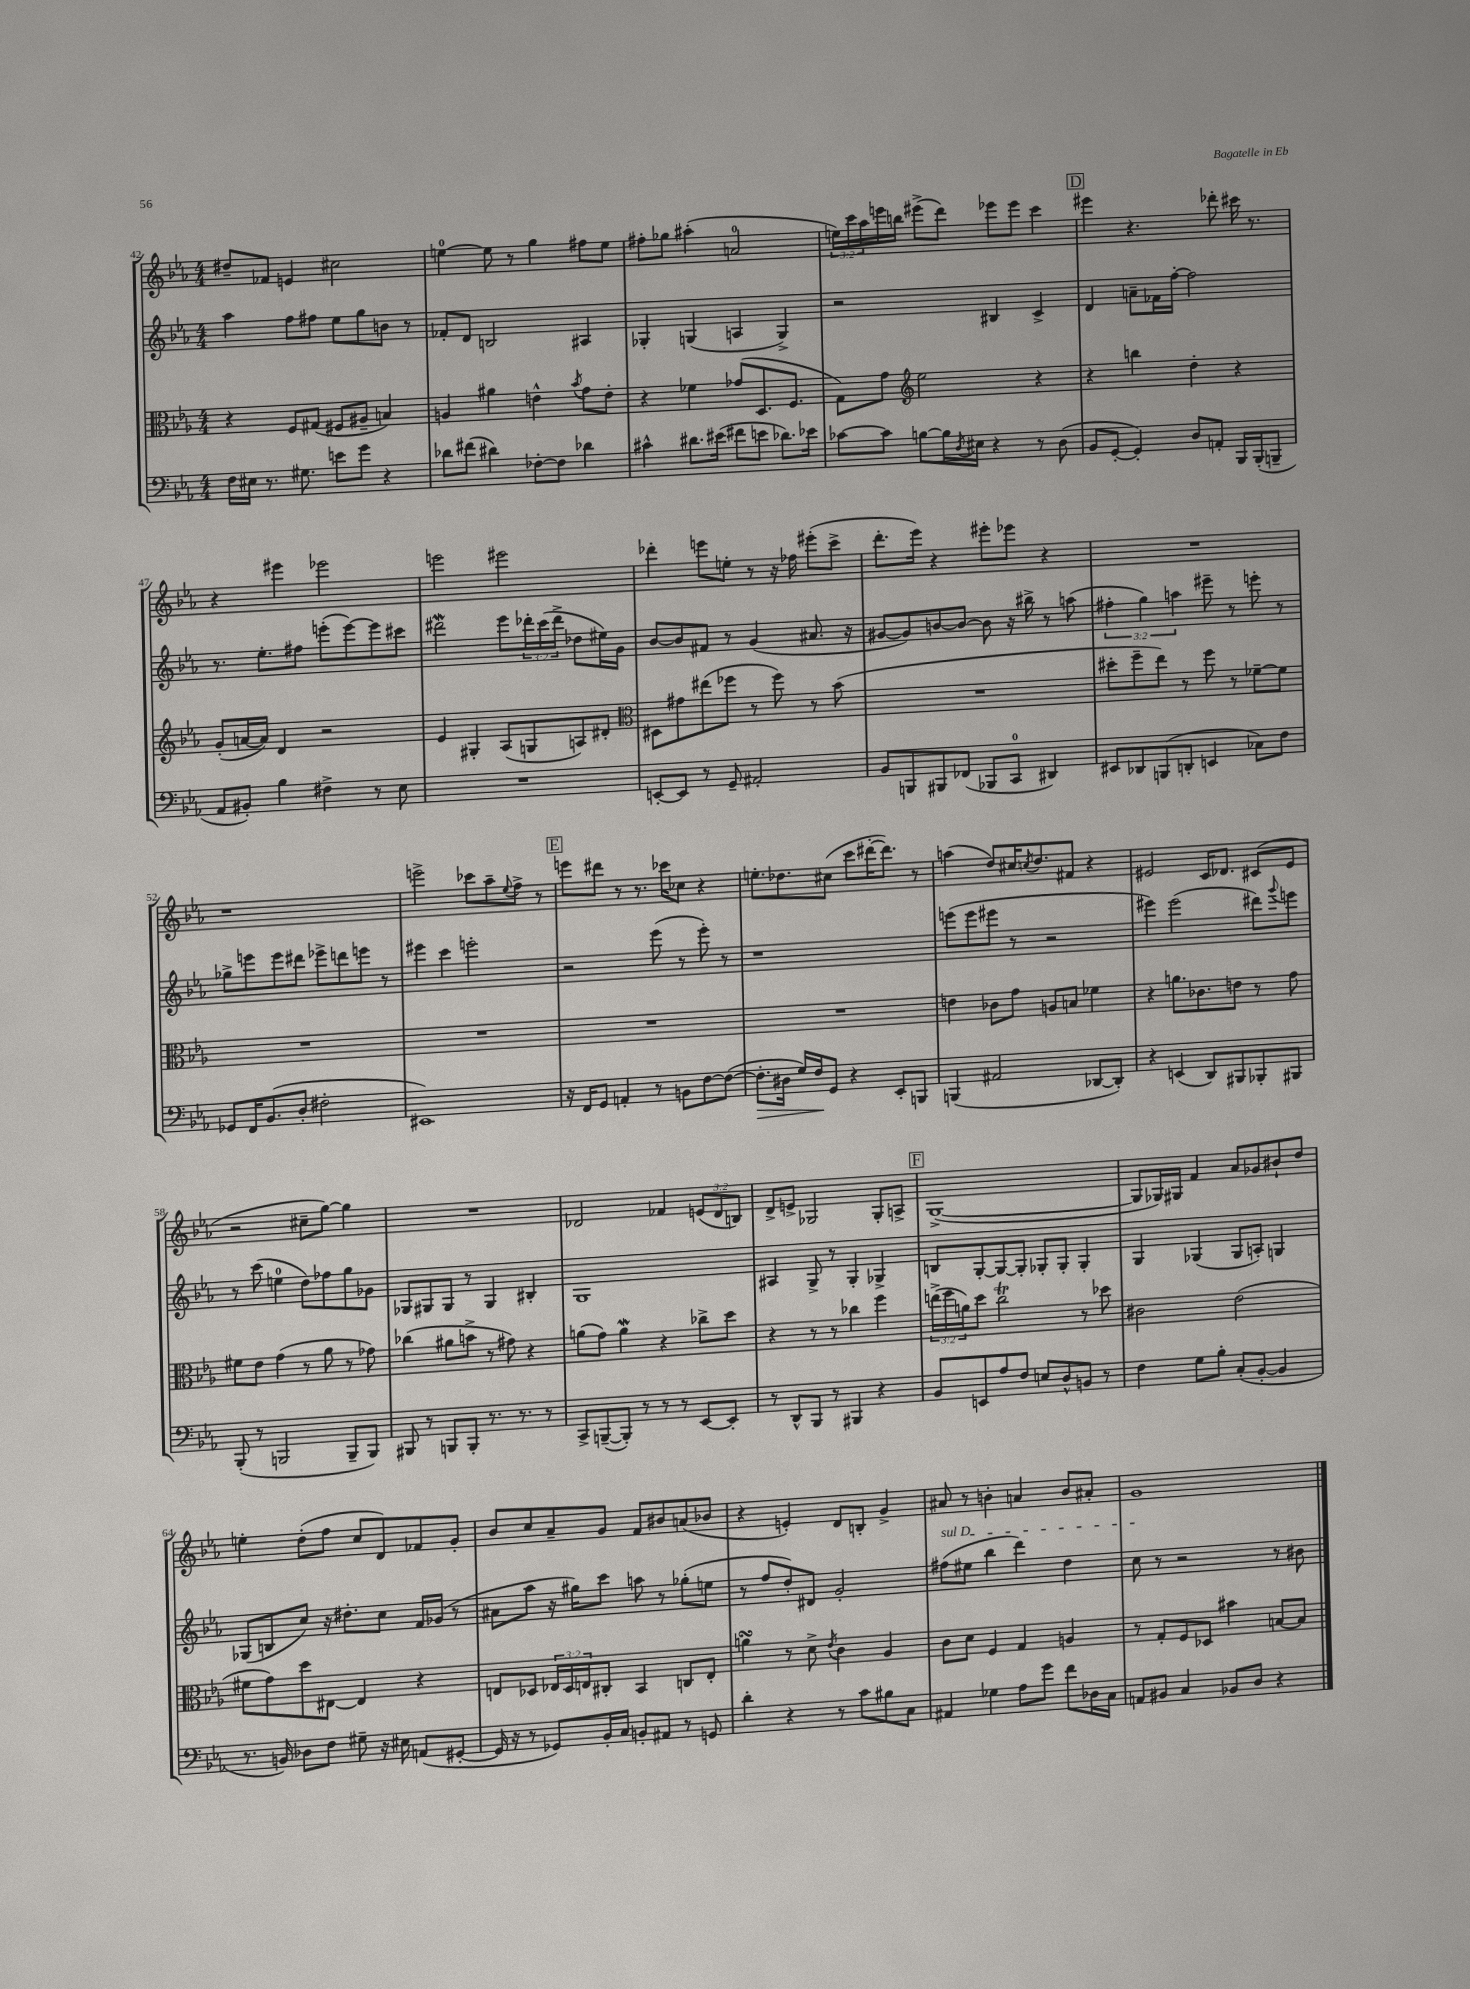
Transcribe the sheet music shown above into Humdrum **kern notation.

**kern	**kern	**kern	**kern
*staff4	*staff3	*staff2	*staff1
*clefF4	*clefC3	*clefG2	*clefG2
*k[b-e-a-]	*k[b-e-a-]	*k[b-e-a-]	*k[b-e-a-]
*M4/4	*M4/4	*M4/4	*M4/4
16F\LL	4r	4aa-\	8dd#~/L
16E#\JJ	.	.	.
8.r	.	.	8f-/J
.	8F/L	8ff\L	4e/
8.G#\	.	.	.
.	(8G#/J	8ff#\J	.
8e\L	8F#/L	8ee-\L	2cc#\
8g\J	8A#~/J	8gg\	.
4r	4B/)	8b\J	.
.	.	8r	.
=	=	=	=
8d-\L	4A/	8f-'/L	[4ee\
(8f#\J	.	8d/J	.
4d#\)	4a#\	2B/	8ee\]
.	.	.	8r
[8F-'\L	4e^^\	.	4gg\
8F-\]J	.	.	.
.	8qb-/	.	.
4d-\	8g\L	4A#/	8ff#\L
.	8e'\J	.	8ee\J
=	=	=	=
4c#^^\	4r	4G-'/	8ff#'\L
.	.	.	8gg-\J
8.d#\L	4f-\	(4G/	(4aa#'\
(16e#\Jk	.	.	.
8f#\L	(8g-/L	4A/	2a/
8e\J	8.D/	.	.
8.d-\L)	.	4G^/)	.
.	8.F/J	.	.
16e-\Jk	.	.	.
=	=	=	=
[8c-\L	8G\L)	2r	24ee\LL)
.	.	.	24ccc\
.	.	.	24aa-\
8c-\]J	8g\J	.	16eee\
.	.	.	16bb\JJ
*	*clefG2	*	*
[8B\L	2ee-\	.	(8eee#^\L
16B\]L	.	.	8ddd\J)
8qD/	.	.	.
16E#\JJ	.	.	.
4r	.	4B#/	8eee-\L
.	.	.	8eee-\J
8r	4r	4c^/	4ccc\
(8D\	.	.	.
=	=	=	=
8BB-/L	4r	4d/	4eee#\
[8GG'/J	.	.	.
4GG'/])	4bb\	8a~\L	4.r
.	.	16f-\L	.
.	.	[16ff'\JJ	.
8D/L	4dd'\	2ff\]	.
8AA'/J	.	.	8ddd-'\
16BBB-/LL	4r	.	16ccc#\
(16BBB-'/J	.	.	8.r
8BBB~/J	.	.	.
=	=	=	=
8AA-/L	(8g'/L	8.r	4r
8BB#'/J)	[16a/L	.	.
.	16a/]JJ)	8.ee-'\L	.
4B-\	4d/	.	4eee#\
.	.	8ff#\J	.
4F#^\	2r	(8eee'\L	2eee-\
.	.	[8eee\)	.
8r	.	8eee\]	.
8E-\	.	8ccc#\J	.
=	=	=	=
1r	4e-/	2ddd#\	2eee\
.	4G#'/	.	.
.	(8A-/L	8eee-\L	2eee#\
.	8G/	24ddd-'\L	.
.	.	(24ccc\	.
.	.	24ddd-^\JJ	.
.	8A/)	8dd-\L	.
.	8d#'/J	16ee#\L)	.
.	.	16g\JJ	.
=	=	=	=
*	*clefC3	*	*
[8EE'/L	8D#\L	[8b-/L	4ddd-'\
8EE/]J	8g#\	8b-/]	.
8r	(8ee#\	8f#/J	8eee\L
8GG~/	8ff-\J	8r	8ee'\J
2AA#'/	8r	(4g/	8r
.	8ff-\)	.	16r
.	.	.	16ff-\
.	8r	8.a#/	(8eee#'\L
.	(8b-\	.	8ccc^\J
.	.	16r	.
=	=	=	=
8BB-/L	1r	[8g#/L	8.ddd'\L
8BBB/	.	8g#/])	.
.	.	.	16eee-\Jk)
8BBB#/	.	[8b/	4r
(8FF-/J	.	8b/_J	.
8BBB-/L	.	8b\]	8eee#'\L
8CC/J	.	16r	8eee-\J
.	.	16bb#^\	.
4DD#/)	.	8r	4r
.	.	(8aa\	.
=	=	=	=
8EE#/L	8dd#'\L	6ff#'\	1r
8DD-/	8ff~\	.	.
.	.	6gg\)	.
(8BBB/	8ee-\J)	.	.
.	.	6aa\	.
8DD'/J	8r	.	.
4EE/	8ff\	8eee#~\	.
.	8r	8r	.
8C-\L)	[8f-~\L	8eee'\	.
8F\J	8f-\]J	8r	.
=	=	=	=
8GG-/L	1r	8gg-^\L	1r
16FF/K	.	8eee\	.
(8.BB-/	.	.	.
.	.	8eee\	.
8D'/J	.	8ddd#\J	.
2F#'\	.	8eee-^\L	.
.	.	8ddd\	.
.	.	8eee\J	.
.	.	8r	.
=	=	=	=
1EE#)	1r	4eee#\	2eee^\
.	.	4ccc\	.
.	.	2eee'\	8ccc-\L
.	.	.	8aa-~\
.	.	.	8qqee-/
.	.	.	8ff^\J
.	.	.	8r
=	=	=	=
16r	1r	2r	8eee\L
16FF/LK	.	.	.
8GG/J	.	.	8ddd#\J
4AA'/	.	.	8r
.	.	.	8.r
8r	.	(8eee-\	.
.	.	.	16ccc-\LK
8BB\L	.	8r	8cc-\J
[8F\	.	8eee-'\)	4r
(8F\_J	.	8r	.
=	=	=	=
8.F'\]L	1r	1r	8.ee'\L
16D#\Jk	.	.	8.dd-\
16G/LL)	.	.	.
16F/J	.	.	.
8GG/J	.	.	(8cc#\J
4r	.	.	8ccc\L
.	.	.	[16ddd#'\K
.	.	.	8.ddd#\]J)
8EE-'/L	.	.	.
8BBB/J	.	.	8r
=	=	=	=
(4BBB/	4e\	(8eee\L	(4aa\
.	.	8eee\	.
2AA#/	8c-\L	8eee#\J	8dd/L)
.	8g\J	8r	16cc#/K
.	.	.	8qcc/
.	.	.	8.dd/
.	8A/L	2r	.
.	8B/J	.	8f#/J
[8DD-/L	4f-\	.	4r
8DD-'/]J)	.	.	.
=	=	=	=
4r	4r	4eee#\)	2e#/
(4EE/	8.a\L	(2eee#\	.
.	8.c-\	.	.
8DD/L)	.	.	16c/LK
.	.	.	8.d-/J
8BBB#/	8e\J	.	.
8BBB-'/	8r	8ddd#\L)	(8c#/L
.	.	8qqggg/	.
8BBB#/J	8g\	8eee\J	8e#/J
=	=	=	=
(8BBB-'/	8f#\L	8r	2r
8r	8e-\J	(8ccc\	.
2BBB/	(4g\	4ee\	.
.	8r	8dd\L)	8cc#~\L
.	8a-\	8ff-\	[8gg\J)
8BBB~/L	8r	8gg\	4gg\]
8BBB/J)	8g-\)	8g-\J	.
=	=	=	=
8BBB#/	(4cc-\	8G-/L	1r
8r	.	8G#/	.
8BBB/L	8a#\L	8G#/J	.
8BBB'/J	8b^\J	8r	.
8.r	8r	4G#/	.
.	8g#\)	.	.
8.r	.	.	.
.	4r	4B#'/	.
8r	.	.	.
=	=	=	=
8CC^/L	(8a\L	1G	2d-/
([8BBB~/	8g\J)	.	.
8BBB'/]J)	4a\	.	.
8r	.	.	.
8r	4r	.	4f-/
8r	.	.	.
[8EE-/L	8cc-^\L	.	(12e/L
.	.	.	12d-/
8EE-'/]J	8dd\J	.	.
.	.	.	12B/J)
=	=	=	=
8r	4r	4A#/	8d^/L
8DD^^/L	.	.	8e^/J
8BBB-/J	8r	8G^/	2G-/
8r	8r	8r	.
4BBB#/	4cc-\	4G'/	.
4r	4ff\	4G-^/	8G-'/L
.	.	.	8A^/J
=	=	=	=
8BB-/L	(24ee^\LL	8B/L	([1G^
.	24ff\	.	.
.	24a\J)	.	.
8EE/	8dd\J	[8G'/	.
8A-/	2cc\	8G/_	.
8F/J	.	8G'/]J	.
8E/L	.	8G-'/L	.
8D^^/	.	8G-'/J	.
8BB/J	8r	4G-'/	.
8r	8dd-\	.	.
=	=	=	=
4F\	2c#\	4G/	8G/]L
.	.	.	16G-/L)
.	.	.	16G#/JJ
8G\L	.	(4G-/	4f/
8B-'\J	.	.	.
(8C'/L	(2e-\	8G-/L	8a-/L
[8BB-'/J	.	8A'/J)	8g-/
4BB-/]	.	4G/	8b#`/
.	.	.	8dd/J
=	=	=	=
8.r	8f#\L	(8G-/L	4ee'\
.	8g\)	8B/	.
16BB/)	.	.	.
8D-\L	8dd\	8cc/J)	(8dd'\L
8F\J	[8E#\J	16r	8ff\J
.	.	8.dd#'\L	.
8G#~\	4E#/]	.	8cc/L
16r	.	8cc\J	8d/)
16E#\	.	.	.
(8AA/L	4r	16f/LL	8f-/
.	.	(16g-/JJ	.
[8GG#'/J	.	8r	8g'/J
=	=	=	=
16GG#/]	8E/L	8a#\L	8b-/L
16r	.	.	.
8r	8D-/J	8aa-\J	8cc/
8GG-/L)	24E-/LL	16r	8a-~/
.	24D-/	.	.
.	.	16gg#\LK)	.
.	24E/J	.	.
16BB-'/L	8C#'/J	8ccc\J	8g/J
16C/JJ	.	.	.
8BB'/L	4BB-/	8aa\	8f/L
8AA#/J	.	8r	8b#/
8r	8C/L	(8gg-'\L	(8a/
8GG/	8E'/J	8ee\J	8b-/J
=	=	=	=
4d'\	4a\	8r	4r
.	.	8ff/L	.
4r	8r	8dd'/)	4e'/)
.	8d^\	8d#/J	.
.	8qe-/	.	.
8r	4c\	2g'/	8d/L
8c\L	.	.	8B'/J
8B#\	4A-/	.	4g^/
8C\J	.	.	.
=	=	=	=
4AA#/	8c\L	(8ff#\L	8a#/
.	8d\J	8ee#\J	8r
4G-\	4F/	4bb-\	4b'\
8A-\L	4G/	4ddd\)	4a/
8g\J	.	.	.
8f\L	4A/	4dd\	8b/L
16D-\L	.	.	8a#'/J
16C\JJ	.	.	.
=	=	=	=
8AA/L	8r	8cc\	1g
8BB#/J	8G'/L	8r	.
4C/	8F/	2r	.
.	8D-/J	.	.
8BB-/L	4b#\	.	.
8D/J	.	.	.
4r	[8B/L	8r	.
.	8B/]J	8b#\	.
==	==	==	==
*-	*-	*-	*-
